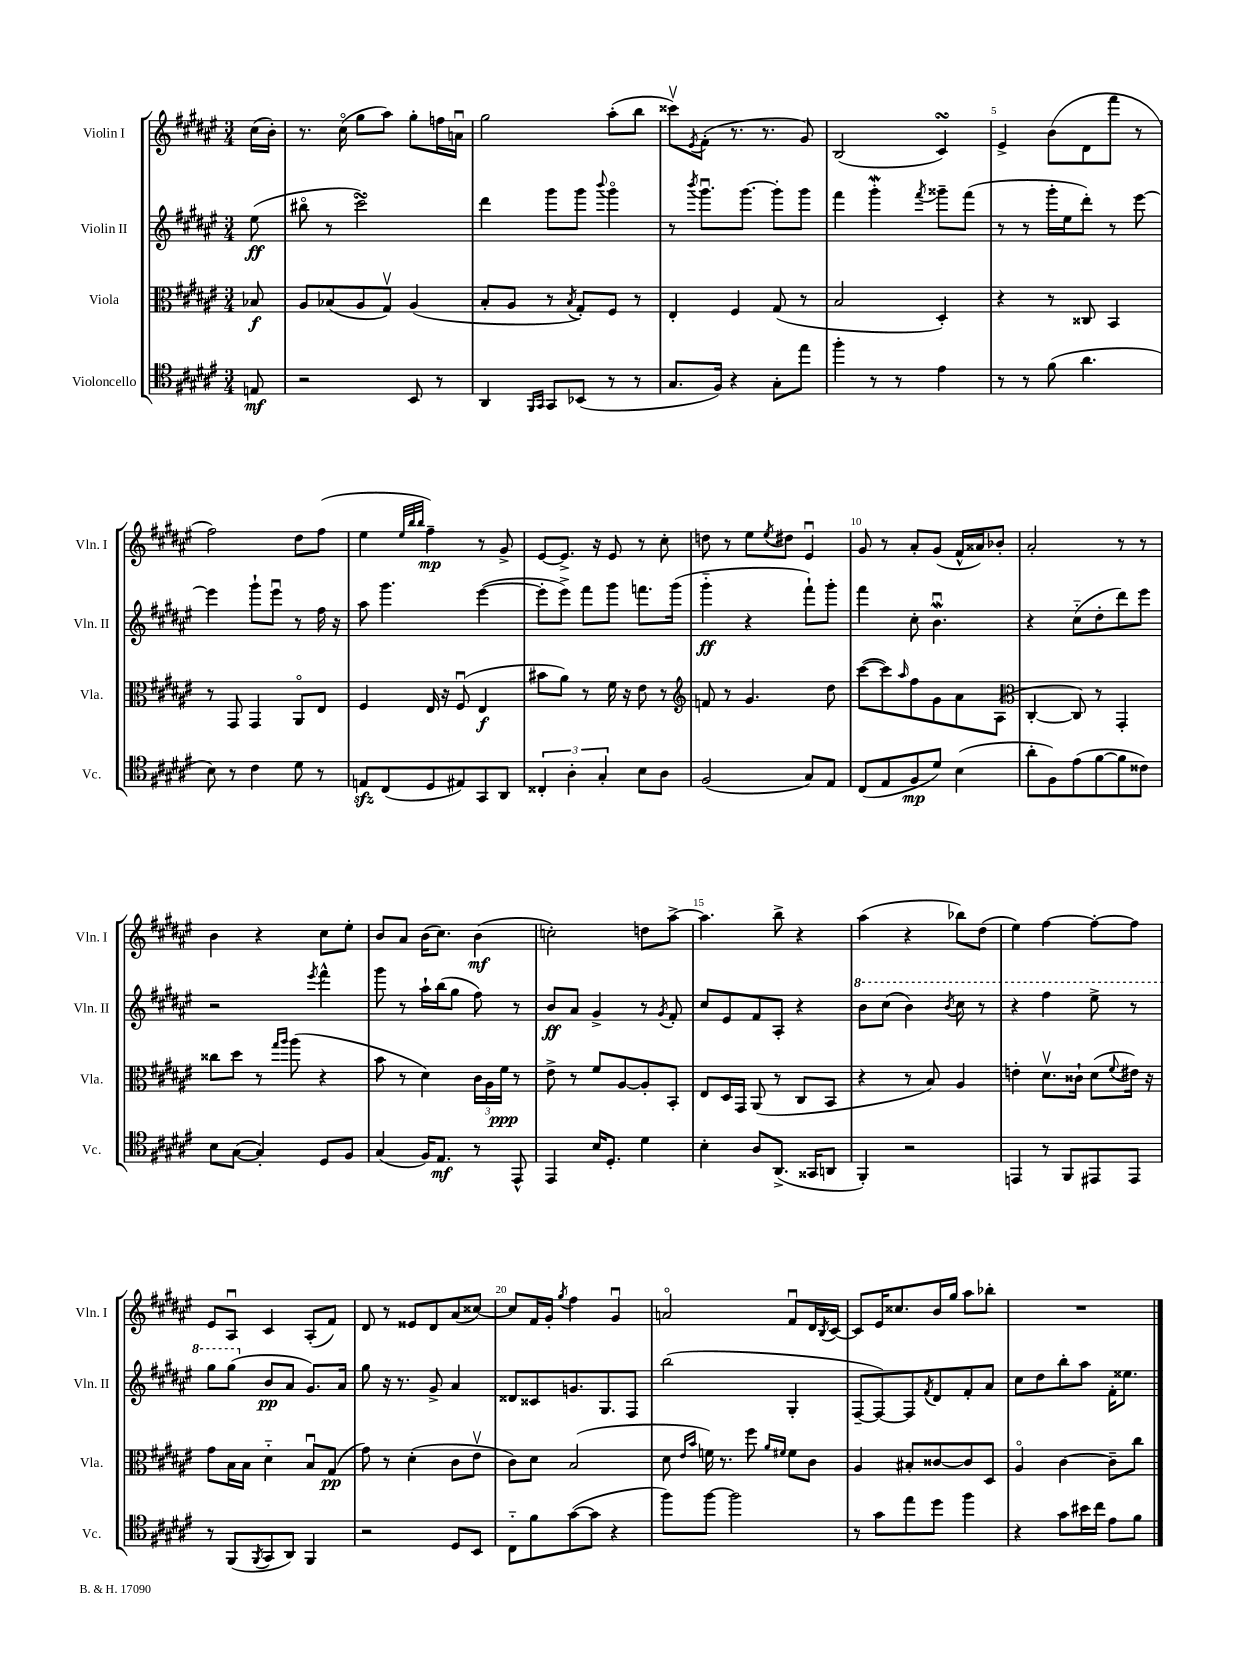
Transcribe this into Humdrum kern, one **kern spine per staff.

**kern	**dynam	**kern	**dynam	**kern	**dynam	**kern	**dynam
*part4	*part4	*part3	*part3	*part2	*part2	*part1	*part1
*staff4	*staff4	*staff3	*staff3	*staff2	*staff2	*staff1	*staff1
*I"Violoncello	*	*I"Viola	*	*I"Violin II	*	*I"Violin I	*
*I'Vc.	*	*I'Vla.	*	*I'Vln. II	*	*I'Vln. I	*
*clefC4	*	*clefC3	*	*clefG2	*	*clefG2	*
*k[f#c#g#d#a#e#]	*	*k[f#c#g#d#a#e#]	*	*k[f#c#g#d#a#e#]	*	*k[f#c#g#d#a#e#]	*
*M3/4	*	*M3/4	*	*M3/4	*	*M3/4	*
=	=	=	=	=	=	=	=
8En/	mf	8B-X/	f	(8ee#\	ff	(16cc#\LL	.
.	.	.	.	.	.	16b'\JJ)	.
=1	=1	=1	=1	=1	=1	=1	=1
2r	.	8A#/L	.	8bb#X\	.	8.r	.
.	.	(8B-X/	.	8r	.	.	.
.	.	.	.	.	.	(16cc#\	.
.	.	8A#/	.	2ccc#sSSS\)	.	8gg#\L	.
.	.	8G#v/J)	.	.	.	8aa#\J)	.
8BB/	.	(4A#/	.	.	.	8gg#'\L	.
8r	.	.	.	.	.	16ffn\L	.
.	.	.	.	.	.	16anu\JJ	.
=2	=2	=2	=2	=2	=2	=2	=2
4AA#/	.	8B'/L	.	4ddd#\	.	2gg#\	.
.	.	8A#/J	.	.	.	.	.
16qqFF#/LL	.	.	.	.	.	.	.
16qqGG#/JJ	.	.	.	.	.	.	.
8GG#/L	.	8r	.	8ggg#\L	.	.	.
.	.	8qB/	.	.	.	.	.
(8BB-X/J	.	8G#'/L)	.	8ggg#\J	.	.	.
.	.	.	.	8qqbbb/	.	.	.
8r	.	8F#/J	.	4ggg#\	.	(8aa#'\L	.
8r	.	8r	.	.	.	8bb\J	.
=3	=3	=3	=3	=3	=3	=3	=3
8.G#/L	.	4E#'/	.	8r	.	8ccc##Xv\L)	.
.	.	.	.	8qbbb/	.	8qe#/	.
.	.	.	.	8.ggg#u\L	.	(8f#'\J	.
16F#/Jk)	.	.	.	.	.	.	.
4r	.	4F#/	.	.	.	8.r	.
.	.	.	.	[8.ggg#\J	.	.	.
.	.	.	.	.	.	8.r	.
8G#'\L	.	(8G#/	.	8ggg#'\L]	.	.	.
8ee#\J	.	8r	.	8ggg#\J	.	8g#/)	.
=4	=4	=4	=4	=4	=4	=4	=4
4ff#'\	.	2B/	.	4fff#\	.	(2B/	.
8r	.	.	.	4ggg#W'\	.	.	.
8r	.	.	.	.	.	.	.
.	.	.	.	8qfff#/	.	.	.
4e#\	.	4D#'/)	.	8ggg##X~\L	.	4c#sSSS/)	.
.	.	.	.	(8fff#\J	.	.	.
=5	=5	=5	=5	=5	=5	=5	=5
8r	.	4r	.	8r	.	4e#^/	.
8r	.	.	.	8r	.	.	.
(8f#\	.	8r	.	16ggg#'\LL	.	(8b\L	.
.	.	.	.	16ee#\J	.	.	.
4.a#\	.	8C##X/	.	8ddd#'\J)	.	8d#\	.
.	.	4BB/	.	8r	.	8fff#\J	.
.	.	.	.	[8eee#\	.	8r	.
!!LO:LB:g=z
=6	=6	=6	=6	=6	=6	=6	=6
8B\)	.	8r	.	4eee#\]	.	2ff#\)	.
8r	.	8GG#/	.	.	.	.	.
4c#\	.	4GG#/	.	8ggg#`\L	.	.	.
.	.	.	.	8eee#u\J	.	.	.
8d#\	.	8AA#/L	.	8r	.	8dd#\L	.
8r	.	8E#/J	.	16ff#\	.	(8ff#\J	.
.	.	.	.	16r	.	.	.
=7	=7	=7	=7	=7	=7	=7	=7
8Enzz/L	.	4F#/	.	8aa#\	.	4ee#\	.
(8C#/	.	.	.	4.ggg#\	.	.	.
.	.	.	.	.	.	32qqee#/LLL	.
.	.	.	.	.	.	32qqbb/	.
.	.	.	.	.	.	32qqbb/JJJ	.
8D#/	.	16E#/	.	.	.	4ff#~\)	mp
.	.	16r	.	.	.	.	.
8E#X/)	.	(8F#u/	.	.	.	.	.
8GG#/	.	4E#/	f	([4eee#\	.	8r	.
8AA#/J	.	.	.	.	.	8g#^/	.
=8	=8	=8	=8	=8	=8	=8	=8
6C##X'/	.	8b#X\L	.	8eee#'\L]	.	[8e#/L	.
.	.	8a#\J)	.	8eee#^\J)	.	8.e#^/J]	.
6A#'\	.	.	.	.	.	.	.
.	.	8r	.	8fff#\L	.	.	.
.	.	.	.	.	.	16r	.
6G#'/	.	.	.	.	.	.	.
.	.	16f#\	.	8ggg#\J	.	8e#/	.
.	.	16r	.	.	.	.	.
8B\L	.	8e#\	.	8.fffn\L	.	8r	.
8A#\J	.	8r	.	.	.	8cc#'\	.
.	.	.	.	(16ggg#\Jk	.	.	.
=9	=9	=9	=9	=9	=9	=9	=9
*	*	*clefG2	*	*	*	*	*
(2F#/	.	8fn/	.	4ggg#\	ff	8ddn\	.
.	.	8r	.	.	.	8r	.
.	.	4.g#/	.	4r	.	8ee#\L	.
.	.	.	.	.	.	8qee#/	.
.	.	.	.	.	.	8dd#X\J	.
8G#/L)	.	.	.	8fff#`\L)	.	4e#u/	.
8E#/J	.	8dd#\	.	8ggg#'\J	.	.	.
=10	=10	=10	=10	=10	=10	=10	=10
(8C#/L	.	([8ccc#\L	.	4fff#\	.	8g#/	.
8E#/	.	8ccc#\])	.	.	.	8r	.
.	.	16qqaa#/	.	.	.	.	.
8F#/	mp	8ff#\	.	8cc#'\	.	8a#'/L	.
8d#/J)	.	8g#\	.	4.bwu\	.	(8g#/J	.
(4B\	.	8a#\	.	.	.	16f#^^/LL	.
.	.	.	.	.	.	16a##X/J)	.
.	.	(8A#\J	.	.	.	8b-X'/J	.
=11	=11	=11	=11	=11	=11	=11	=11
*	*	*clefC3	*	*	*	*	*
8a#'\L	.	[4C#'/	.	4r	.	2a#'/	.
8F#\)	.	.	.	.	.	.	.
(8e#\	.	8C#/])	.	(8cc#\L	.	.	.
[8f#\	.	8r	.	8dd#'\	.	.	.
8f#\]	.	4GG#'/	.	8ddd#\)	.	8r	.
8c##X\J)	.	.	.	8eee#\J	.	8r	.
!!LO:LB:g=z
=12	=12	=12	=12	=12	=12	=12	=12
8B\L	.	8cc##X\L	.	2r	.	4b\	.
([8G#\J	.	8dd#\J	.	.	.	.	.
4G#'/])	.	8r	.	.	.	4r	.
.	.	16qqgg#/LL	.	.	.	.	.
.	.	16qqaa#/JJ	.	.	.	.	.
.	.	(8aa#\	.	.	.	.	.
.	.	.	.	8qeee#/	.	.	.
8D#/L	.	4r	.	4fff#^^\	.	8cc#\L	.
8F#/J	.	.	.	.	.	8ee#'\J	.
=13	=13	=13	=13	=13	=13	=13	=13
(4G#/	.	8b\	.	8ggg#\	.	8b/L	.
.	.	8r	.	8r	.	8a#/J	.
16F#/KL)	.	4d#\)	.	16aa#`\LL	.	(16b\KL	.
8.E#/J	mf	.	.	(16bb\J	.	8.cc#\J)	.
.	.	.	.	8gg#\J	.	.	.
8r	.	24c#\LL	.	8ff#\)	.	(4b\	mf
.	.	24A#\	.	.	.	.	.
.	.	24f#\JJ	ppp	.	.	.	.
8EE#^^/	.	8r	.	8r	.	.	.
=14	=14	=14	=14	=14	=14	=14	=14
4EE#/	.	8e#^\	.	8b/L	ff	2ccn'\)	.
.	.	8r	.	8a#/J	.	.	.
16B/KL	.	8f#/L	.	4g#^/	.	.	.
8.D#'/J	.	.	.	.	.	.	.
.	.	[8A#/	.	.	.	.	.
4d#\	.	8A#'/]	.	8r	.	8ddn\L	.
.	.	.	.	8qg#/	.	.	.
.	.	8BB'/J	.	8f#'/	.	[8aa#^\J	.
=15	=15	=15	=15	=15	=15	=15	=15
4B'\	.	8E#/L	.	8cc#/L	.	4.aa#\]	.
.	.	16D#/L	.	8e#/	.	.	.
.	.	16GG#/JJ	.	.	.	.	.
8A#/L	.	(8AA#/	.	8f#/	.	.	.
(8.AA#^/J	.	8r	.	8A#'/J	.	8bb^\	.
.	.	8C#/L	.	4r	.	4r	.
16GG##X/KL	.	.	.	.	.	.	.
8AAn/J	.	8BB/J	.	.	.	.	.
=16	=16	=16	=16	=16	=16	=16	=16
*	*	*	*	*8va	*	*	*
4FF#'/)	.	4r	.	8bb\L	.	(4aa#\	.
.	.	.	.	(8ccc#\J	.	.	.
2r	.	8r	.	4bb\)	.	4r	.
.	.	8B/)	.	.	.	.	.
.	.	.	.	8qbb/	.	.	.
.	.	4A#/	.	8ccc#\	.	8bb-X\L)	.
.	.	.	.	8r	.	(8dd#\J	.
=17	=17	=17	=17	=17	=17	=17	=17
4EEn/	.	4en'\	.	4r	.	4ee#\)	.
8r	.	8.d#v\L	.	4fff#\	.	[4ff#\	.
8FF#/L	.	.	.	.	.	.	.
.	.	16c##X`\Jk	.	.	.	.	.
8EE#X/	.	(8d#\L	.	8eee#^\	.	8ff#'\L_	.
.	.	8qqf#/	.	.	.	.	.
8EE#/J	.	16e#X\Jk)	.	8r	.	8ff#\J]	.
.	.	16r	.	.	.	.	.
!!LO:LB:g=z
=18	=18	=18	=18	=18	=18	=18	=18
8r	.	8g#\L	.	8ggg#\L	.	8e#/L	.
(8FF#/L	.	16B\L	.	(8ggg#\J	.	8A#u/J	.
.	.	16B\JJ	.	.	.	.	.
8qFF#/	.	.	.	.	.	.	.
*	*	*	*	*X8va	*	*	*
8GG#/	.	4d#\	.	8b/L	pp	4c#/	.
8AA#/J)	.	.	.	8a#/J	.	.	.
4FF#/	.	8Bu/L	.	8.g#/L)	.	(8A#'/L	.
.	.	(8G#/J	pp	.	.	8f#/J)	.
.	.	.	.	16a#/Jk	.	.	.
=19	=19	=19	=19	=19	=19	=19	=19
2r	.	8g#\)	.	8gg#\	.	8d#/	.
.	.	8r	.	16r	.	8r	.
.	.	.	.	8.r	.	.	.
.	.	(4d#'\	.	.	.	8e##X/L	.
.	.	.	.	8g#^/	.	8d#/	.
8D#/L	.	8c#\L	.	4a#/	.	(8a#/	.
8BB/J	.	8e#v\J	.	.	.	[8cc##X/J)	.
=20	=20	=20	=20	=20	=20	=20	=20
8C#\L	.	8c#\L)	.	8d##X/L	.	8cc##/L]	.
8f#\	.	8d#\J	.	8c##X/	.	16f#/L	.
.	.	.	.	.	.	16g#'/JJ	.
.	.	.	.	.	.	8qgg#/	.
([8g#\	.	(2B/	.	8.gn/	.	4ff#\	.
8g#\J]	.	.	.	.	.	.	.
.	.	.	.	8.G#/	.	.	.
4r	.	.	.	.	.	4g#u/	.
.	.	.	.	8F#/J	.	.	.
=21	=21	=21	=21	=21	=21	=21	=21
8ff#\L)	.	8d#\	.	(2bb\	.	2an/	.
.	.	16qqe#/LL	.	.	.	.	.
.	.	16qqb/JJ	.	.	.	.	.
[8ff#\J	.	16fn\)	.	.	.	.	.
.	.	8.r	.	.	.	.	.
2ff#\]	.	.	.	.	.	.	.
.	.	8ff#\	.	.	.	.	.
.	.	16qqa#/LL	.	.	.	.	.
.	.	16qqf#X/JJ	.	.	.	.	.
.	.	8f#\L	.	4G#'/	.	8f#u/L	.
.	.	8c#\J	.	.	.	16d#/L	.
.	.	.	.	.	.	8qB/	.
.	.	.	.	.	.	[16c#/JJ	.
=22	=22	=22	=22	=22	=22	=22	=22
8r	.	4A#/	.	[8F#~/L	.	8c#/L]	.
8g#\L	.	.	.	8F#/_)	.	16e#/K	.
.	.	.	.	.	.	8.cc##X/	.
8ee#\	.	8B#X'/L	.	8F#/]	.	.	.
.	.	.	.	8qf#/	.	.	.
8dd#\J	.	[8c##X/	.	8d#/	.	16b/L	.
.	.	.	.	.	.	16gg#/JJ	.
4ff#\	.	8c##/]	.	8f#'/	.	8aa#\L	.
.	.	8D#/J	.	8a#/J	.	8bb-X'\J	.
=23	=23	=23	=23	=23	=23	=23	=23
4r	.	4A#/	.	8cc#\L	.	2.r	.
.	.	.	.	8dd#\	.	.	.
8g#\L	.	[4c#\	.	8bb'\	.	.	.
16b#X\L	.	.	.	8aa#\J	.	.	.
16cc#\JJ	.	.	.	.	.	.	.
8e#\L	.	8c#~\L]	.	16f#'\KL	.	.	.
.	.	.	.	8.ee##X\J	.	.	.
8f#\J	.	8cc#\J	.	.	.	.	.
==	==	==	==	==	==	==	==
*-	*-	*-	*-	*-	*-	*-	*-
